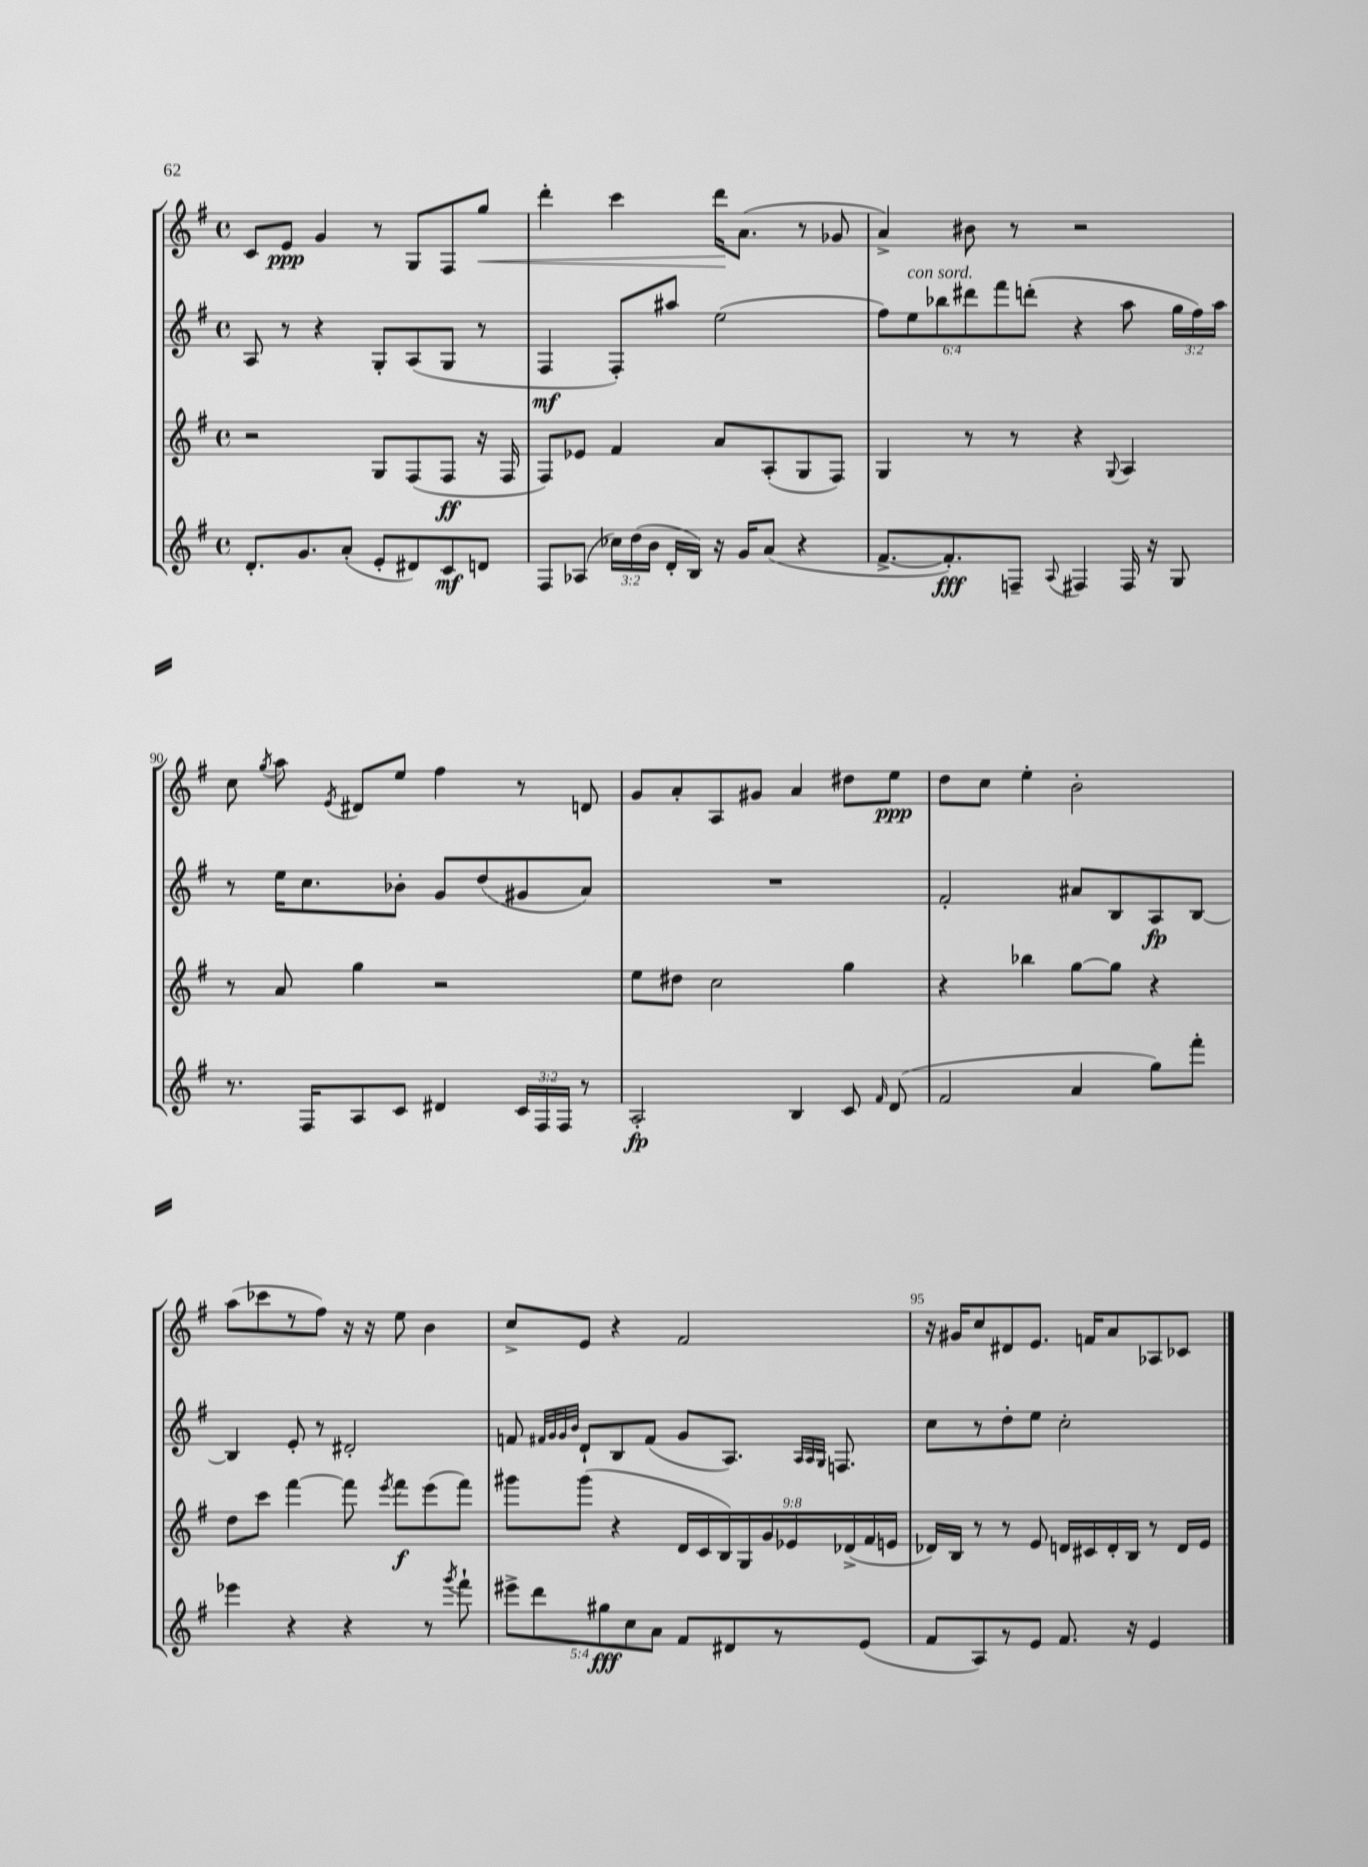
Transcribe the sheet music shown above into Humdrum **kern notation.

**kern	**kern	**kern	**kern
*staff4	*staff3	*staff2	*staff1
*clefG2	*clefG2	*clefG2	*clefG2
*k[f#]	*k[f#]	*k[f#]	*k[f#]
*M4/4	*M4/4	*M4/4	*M4/4
*met(c)	*met(c)	*met(c)	*met(c)
8.d'	2r	8A	8c
.	.	8r	8e
8.g	.	.	.
.	.	4r	4g
(8a'	.	.	.
8e'	8G	8G'	8r
8d#)	(8F#	(8A	8G
8c	8F#	8G	8F#
8d	16r	8r	8gg
.	16F#	.	.
=	=	=	=
8F#	8F#)	4F#	4ddd'
(8A-	8e-	.	.
24cc-)	4f#	8F#')	4ccc
(24dd	.	.	.
24b	.	.	.
16d'	.	8aa#	.
16B)	.	.	.
16r	8a	(2ee	16ddd
16g	.	.	(8.a
(8a	(8A'	.	.
4r	8G	.	8r
.	8F#)	.	8g-
=	=	=	=
[8.f#^	4G	12ff#)	4a^)
.	.	12ee	.
.	.	12bb-	.
8.f#'])	.	.	.
.	8r	12ddd#	8b#
.	.	12fff#	.
8F~	8r	.	8r
.	.	(12ddd'	.
8qqA	.	.	.
4F#	4r	4r	2r
.	8qqG	.	.
16F#	4A	8aa	.
16r	.	.	.
8G	.	24gg	.
.	.	24ff#)	.
.	.	24aa	.
=	=	=	=
8.r	8r	8r	8cc
.	.	.	8qgg
.	8a	16ee	8aa
16F#	.	8.cc	.
.	.	.	8qe
8A	4gg	.	8d#
8c	.	8b-'	8ee
4d#	2r	8g	4ff#
.	.	(8dd	.
24c	.	8g#	8r
24F#	.	.	.
24F#	.	.	.
8r	.	8a)	8d
=	=	=	=
2A'	8ee	1r	8g
.	8dd#	.	8a'
.	2cc	.	8A
.	.	.	8g#
4B	.	.	4a
8c	4gg	.	8dd#
16qqf#	.	.	.
(8d	.	.	8ee
=	=	=	=
2f#	4r	2f#'	8dd
.	.	.	8cc
.	4bb-	.	4ee'
4a	[8gg	8a#	2b'
.	8gg]	8B	.
8gg)	4r	8A	.
8fff#'	.	[8B	.
=	=	=	=
4eee-	8dd	4B]	(8aa
.	8ccc	.	8ccc-
4r	[4fff#	8e'	8r
.	.	8r	8ff#)
4r	8fff#]	2d#'	16r
.	.	.	16r
.	8qeee	.	.
.	8fff#	.	8ee
8r	(8eee	.	4b
8qggg	.	.	.
8fff#`	8fff#)	.	.
=	=	=	=
10eee#^	8ggg#	8f	8cc^
10ddd	.	.	.
.	.	32qqf#	.
.	.	32qqg	.
.	.	32qqg	.
.	.	32qqb	.
.	(8ggg#	8d`	8e
10gg#	.	.	.
.	4r	8B	4r
10cc	.	.	.
.	.	(8f#	.
10a	.	.	.
8f#	18d	8g	2f#
.	18c	.	.
.	18B)	.	.
8d#	.	8.A)	.
.	18G	.	.
.	18g	.	.
8r	.	.	.
.	18e-	.	.
.	.	32qqA	.
.	.	32qqA	.
.	.	32qqG	.
.	.	8.F	.
.	(18d-^	.	.
(8e	.	.	.
.	18f#	.	.
.	18e	.	.
=	=	=	=
8f#	16d-)	8cc	16r
.	16B	.	16g#
8A)	8r	8r	8cc
8r	8r	8dd'	8d#
8e	8e	8ee	8.e
8.f#	16d	2cc'	.
.	16c#	.	16f
.	16d'	.	8a
16r	16B	.	.
4e	8r	.	8A-
.	16d	.	8c-
.	16e	.	.
==	==	==	==
*-	*-	*-	*-
